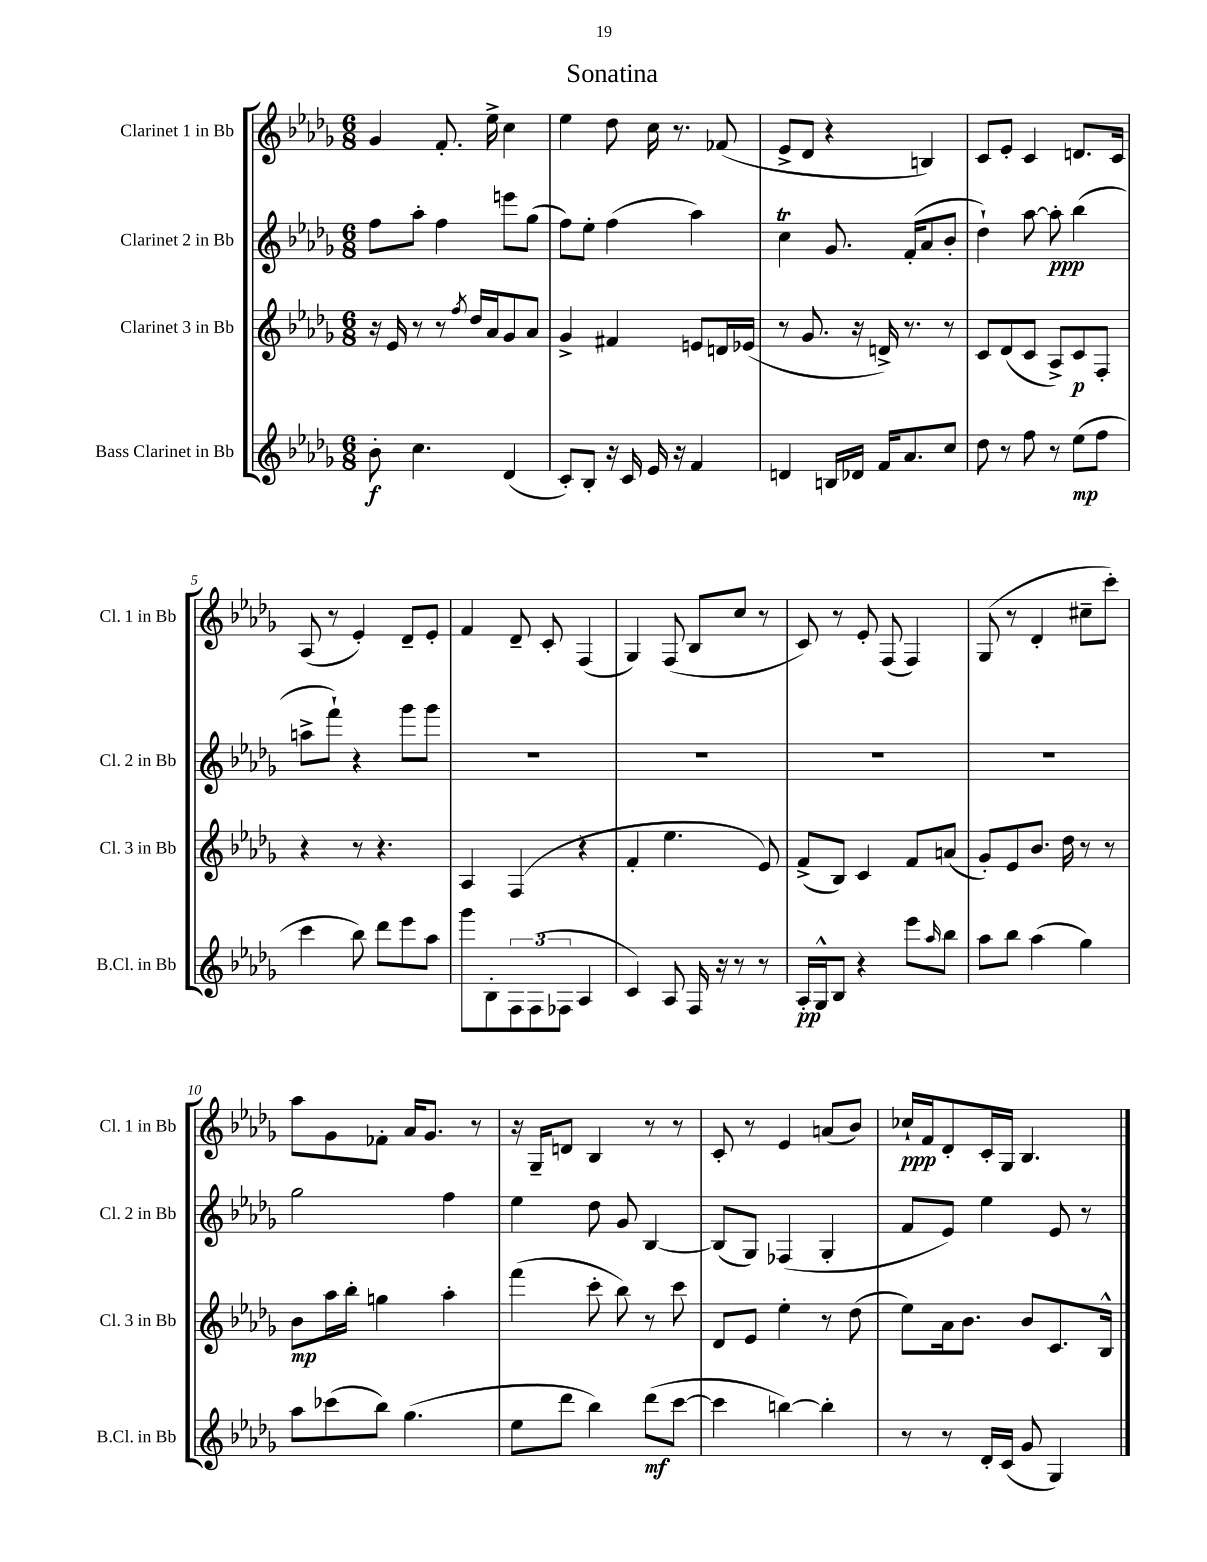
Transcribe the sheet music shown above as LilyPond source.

\header { title = "Sonatina" }
<<
\new StaffGroup <<
\new Staff = "s0" \with { instrumentName = "Clarinet 1 in Bb" shortInstrumentName = "Cl. 1 in Bb" } {
    \clef treble \key des \major \numericTimeSignature \time 6/8
    ges'4 f'8.-. ees''16-> c''4 |
    ees''4 des''8 c''16 r8. fes'8( |
    ees'8-> des'8 r4 b4) |
    c'8 ees'8-. c'4 d'8. c'16 |
    aes8( r8 ees'4-.) des'8-- ees'8-. |
    f'4 des'8-- c'8-. f4( |
    ges4) f8( bes8 c''8 r8 |
    c'8) r8 ees'8-. f8( f4) |
    ges8( r8 des'4-. cis''8-- c'''8-.) |
    aes''8 ges'8 fes'8-. aes'16 ges'8. r8 |
    r16 ges16-- d'8 bes4 r8 r8 |
    c'8-. r8 ees'4 a'8( bes'8) |
    ces''16-!\ppp f'16 des'8-. c'16-. ges16 bes4. \bar "|." |
}
\new Staff = "s1" \with { instrumentName = "Clarinet 2 in Bb" shortInstrumentName = "Cl. 2 in Bb" } {
    \clef treble \key des \major \numericTimeSignature \time 6/8
    f''8 aes''8-. f''4 e'''8 ges''8( |
    f''8) ees''8-. f''4( aes''4) |
    c''4\trill ges'8. f'16-.( aes'8 bes'8-. |
    des''4-!) aes''8~ aes''8-.\ppp bes''4( |
    a''8-> f'''8-!) r4 ges'''8 ges'''8 |
    R2. |
    R2. |
    R2. |
    R2. |
    ges''2 f''4 |
    ees''4 des''8 ges'8 bes4~ |
    bes8( ges8) fes4( ges4-. |
    f'8 ees'8) ees''4 ees'8 r8 \bar "|." |
}
\new Staff = "s2" \with { instrumentName = "Clarinet 3 in Bb" shortInstrumentName = "Cl. 3 in Bb" } {
    \clef treble \key des \major \numericTimeSignature \time 6/8
    r16 ees'16 r8 r8 \acciaccatura { f''8 } des''16 aes'16 ges'8 aes'8 |
    ges'4-> fis'4 e'8 d'16 ees'16( |
    r8 ges'8. r16 d'16->) r8. r8 |
    c'8 des'8( c'8 aes8->) c'8\p f8-. |
    r4 r8 r4. |
    aes4 f4( r4 |
    f'4-. ees''4. ees'8) |
    f'8->( bes8) c'4 f'8 a'8( |
    ges'8-.) ees'8 bes'8. des''16 r8 r8 |
    bes'8\mp aes''16 bes''16-. g''4 aes''4-. |
    f'''4( c'''8-. bes''8) r8 c'''8 |
    des'8 ees'8 ees''4-. r8 des''8( |
    ees''8) aes'16 bes'8. bes'8 c'8. bes16-^ \bar "|." |
}
\new Staff = "s3" \with { instrumentName = "Bass Clarinet in Bb" shortInstrumentName = "B.Cl. in Bb" } {
    \clef treble \key des \major \numericTimeSignature \time 6/8
    bes'8-.\f c''4. des'4( |
    c'8-.) bes8-. r16 c'16 ees'16 r16 f'4 |
    d'4 b16 des'16 f'16 aes'8. c''8 |
    des''8 r8 f''8 r8 ees''8\mp( f''8 |
    c'''4 bes''8) des'''8 ees'''8 aes''8 |
    ges'''8 bes8-. \tuplet 3/2 { f8 f8( fes8 } aes4 |
    c'4) aes8 f16 r16 r8 r8 |
    aes16-.\pp ges16-^ bes8 r4 ees'''8 \grace { aes''16 } bes''8 |
    aes''8 bes''8 aes''4( ges''4) |
    aes''8 ces'''8( bes''8) ges''4.( |
    ees''8 des'''8 bes''4) des'''8\mf( c'''8~ |
    c'''4 b''4~) b''4-. |
    r8 r8 des'16-. c'16( ges'8 ges4) \bar "|." |
}
>>
>>
